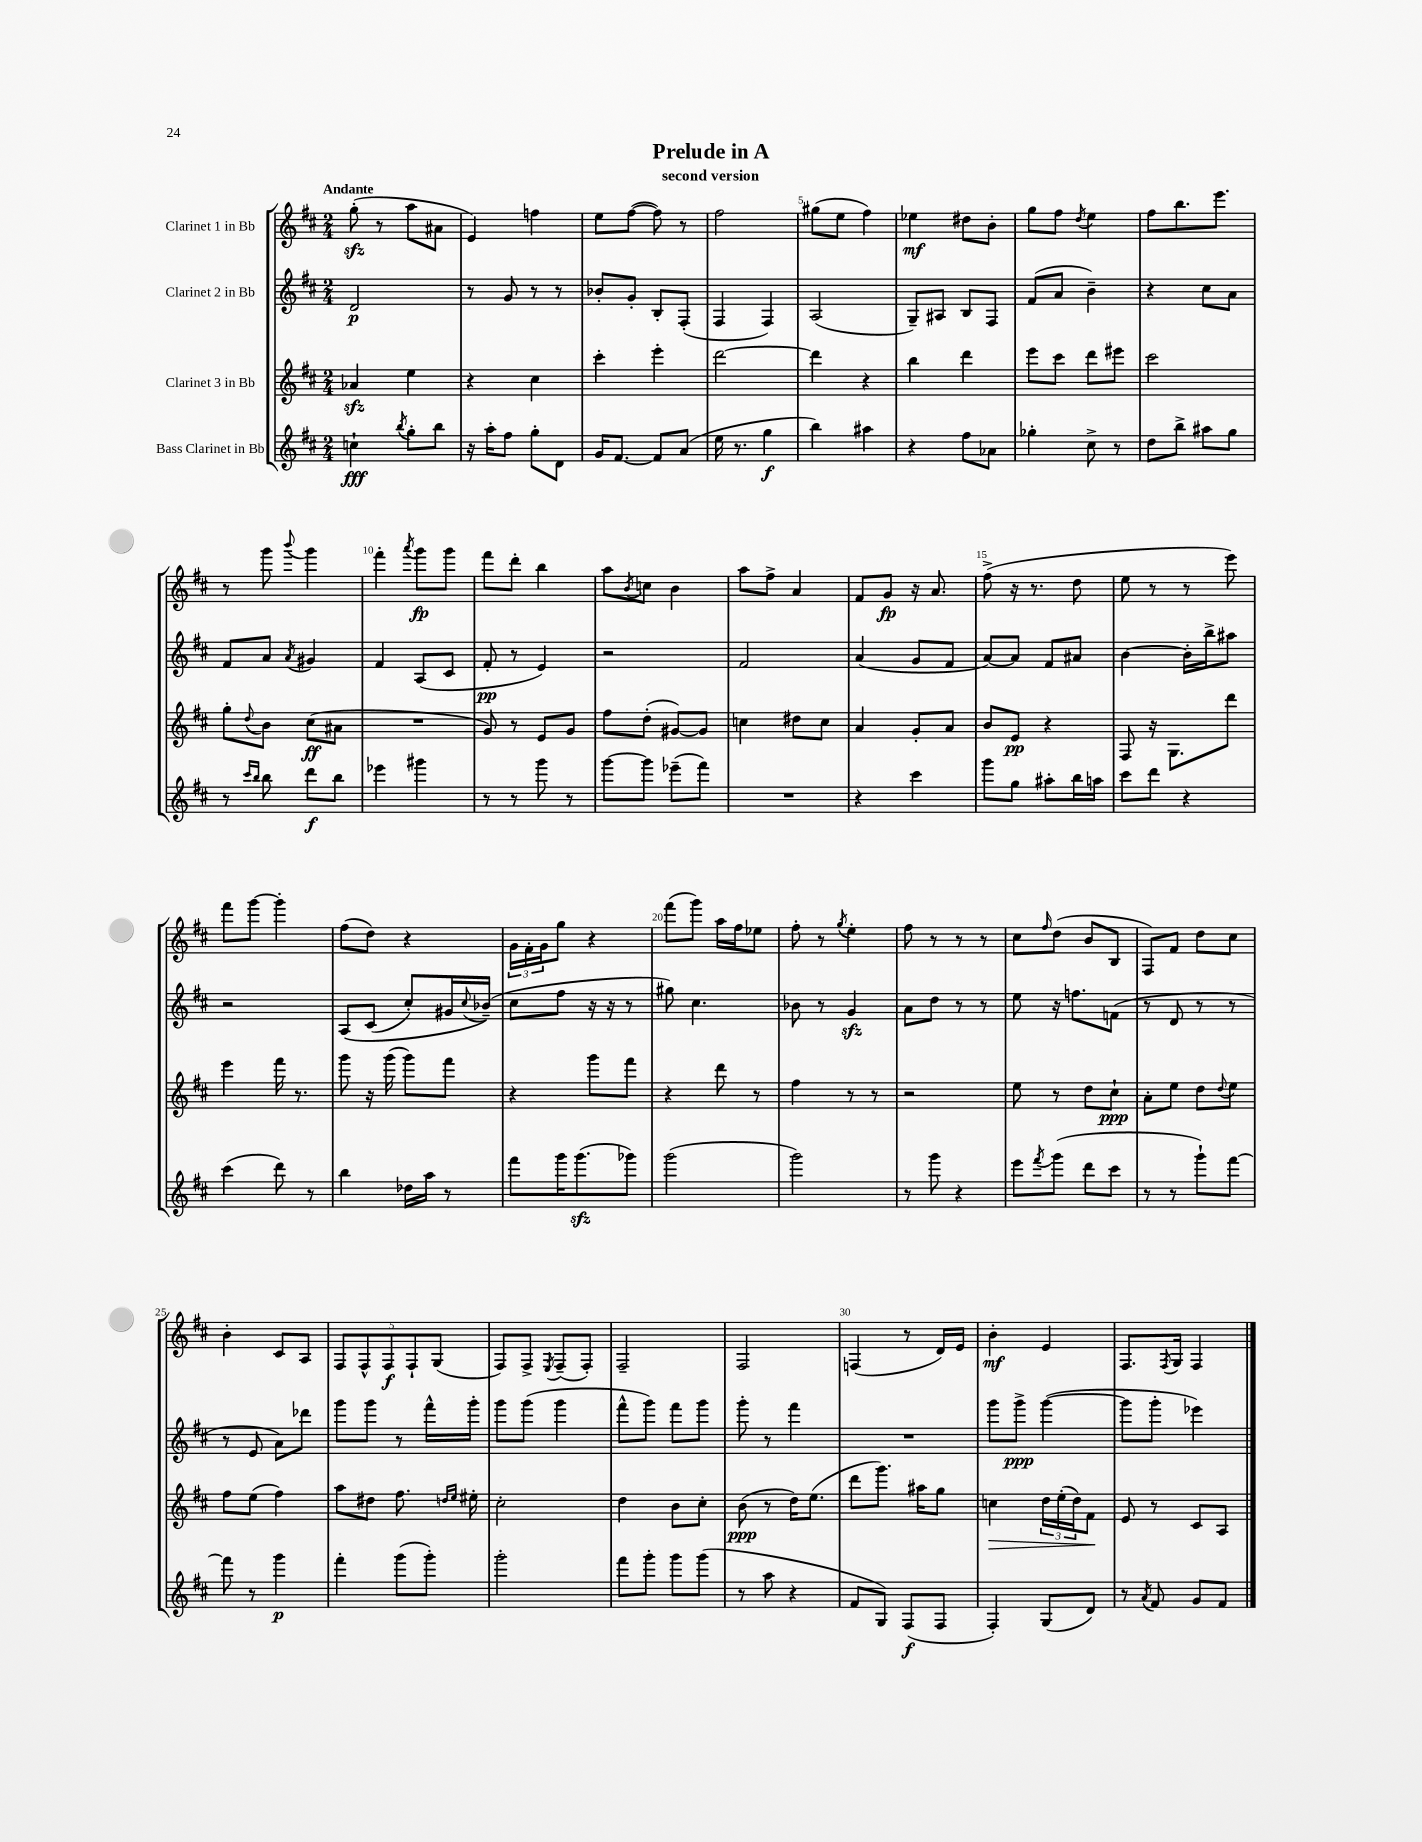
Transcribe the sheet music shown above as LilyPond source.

\header { title = "Prelude in A" subtitle = "second version" }
<<
\new StaffGroup <<
\new Staff = "s0" \with { instrumentName = "Clarinet 1 in Bb" } {
    \clef treble \key d \major \numericTimeSignature \time 2/4 \tempo "Andante"
    g''8-.\sfz( r8 a''8 ais'8 |
    e'4) f''4 |
    e''8 fis''8~( fis''8) r8 |
    fis''2 |
    gis''8( e''8 fis''4) |
    ees''4\mf dis''8 b'8-. |
    g''8 fis''8 \acciaccatura { d''8 } e''4 |
    fis''8 b''8. e'''8. |
    r8 g'''8 \appoggiatura { b'''8 } g'''4 |
    fis'''4-. \acciaccatura { a'''8 } g'''8\fp g'''8 |
    fis'''8 d'''8-. b''4 |
    a''8 \acciaccatura { b'8 } c''8 b'4 |
    a''8 fis''8-> a'4 |
    fis'8 g'8\fp r16 a'8. |
    fis''8->( r16 r8. d''8 |
    e''8 r8 r8 e'''8) |
    fis'''8 g'''8~ g'''4-. |
    fis''8( d''8) r4 |
    \tuplet 3/2 { g'16 fis'16-. g'16 } g''8 r4 |
    fis'''8( g'''8) a''16 fis''16 ees''8 |
    fis''8-. r8 \acciaccatura { g''8 } e''4-. |
    fis''8 r8 r8 r8 |
    cis''8 \grace { fis''16 } d''8( b'8 b8 |
    fis8) fis'8 d''8 cis''8 |
    b'4-. cis'8 a8 |
    \tuplet 5/4 { fis8 fis8-^ fis8\f fis8-! g8( } |
    fis8) fis8-> \acciaccatura { e8 } fis8--( fis8-.) |
    fis2-- |
    fis2 |
    f4( r8 d'16) e'16 |
    b'4-.\mf e'4 |
    fis8. \acciaccatura { fis8 } g16 fis4 \bar "|." |
}
\new Staff = "s1" \with { instrumentName = "Clarinet 2 in Bb" } {
    \clef treble \key d \major \numericTimeSignature \time 2/4
    d'2\p |
    r8 g'8 r8 r8 |
    bes'8-. g'8-. b8-. fis8-.( |
    fis4 fis4) |
    a2( |
    g8--) ais8 b8 fis8 |
    fis'8( a'8 b'4--) |
    r4 cis''8 a'8 |
    fis'8 a'8 \acciaccatura { a'8 } gis'4 |
    fis'4 a8( cis'8 |
    fis'8-.\pp r8 e'4) |
    r2 |
    fis'2 |
    a'4( g'8 fis'8 |
    a'8~) a'8 fis'8 ais'8 |
    b'4~ b'16-. b''16-> ais''8 |
    r2 |
    a8\( cis'8( cis''8-.) gis'16 \appoggiatura { cis''8 } bes'16--(\) |
    cis''8 fis''8 r16 r16 r8 |
    gis''8) cis''4. |
    bes'8 r8 g'4\sfz |
    a'8 d''8 r8 r8 |
    e''8 r16 f''8. f'8( |
    r8 d'8 r8 r8 |
    r8 e'8 a'8) des'''8 |
    g'''8 g'''8 r8 fis'''16-^ g'''16-. |
    g'''8 g'''8( g'''4 |
    fis'''8-^ g'''8) fis'''8 g'''8 |
    g'''8-. r8 fis'''4 |
    R2 |
    g'''8 g'''8->\ppp g'''4~( |
    g'''8 g'''8-. ees'''4) \bar "|." |
}
\new Staff = "s2" \with { instrumentName = "Clarinet 3 in Bb" } {
    \clef treble \key d \major \numericTimeSignature \time 2/4
    aes'4\sfz e''4 |
    r4 cis''4 |
    cis'''4-. e'''4-. |
    d'''2~ |
    d'''4 r4 |
    b''4 d'''4 |
    e'''8 cis'''8 d'''8 eis'''8 |
    cis'''2 |
    g''8-. \appoggiatura { d''8 } b'8 cis''8\ff( ais'8 |
    R2 |
    g'8) r8 e'8 g'8 |
    fis''8 d''8-.( gis'8~) gis'8 |
    c''4 dis''8 c''8 |
    a'4 g'8-. a'8 |
    b'8 e'8\pp r4 |
    fis8 r16 g8. d'''8 |
    e'''4 fis'''16 r8. |
    g'''8 r16 g'''16( g'''8) fis'''8 |
    r4 g'''8 fis'''8 |
    r4 d'''8 r8 |
    fis''4 r8 r8 |
    r2 |
    e''8 r8 d''8 cis''8-!\ppp |
    a'8-. e''8 d''8 \appoggiatura { d''8 } e''8 |
    fis''8 e''8( fis''4) |
    a''8 dis''8 fis''8. \grace { d''16 e''16 } eis''16-. |
    cis''2-. |
    d''4 b'8 cis''8-. |
    b'8\ppp( r8 d''16) e''8.( |
    d'''8 g'''8.) ais''16 g''8 |
    c''4\> \tuplet 3/2 { d''16 e''16-.( d''16) } fis'8\! |
    e'8 r8 cis'8 a8 \bar "|." |
}
\new Staff = "s3" \with { instrumentName = "Bass Clarinet in Bb" } {
    \clef treble \key d \major \numericTimeSignature \time 2/4
    c''4-!\fff \acciaccatura { b''8 } g''8-. b''8 |
    r16 a''16-. fis''8 g''8-. d'8 |
    g'16 fis'8.~ fis'8 a'8( |
    e''16 r8. g''4\f |
    b''4) ais''4 |
    r4 fis''8 aes'8 |
    ges''4-. cis''8-> r8 |
    d''8 b''8-> ais''8 g''8 |
    r8 \grace { cis'''16 b''16 } b''8 d'''8\f b''8 |
    ees'''4 gis'''4 |
    r8 r8 g'''8 r8 |
    g'''8~ g'''8 ees'''8--( fis'''8) |
    R2 |
    r4 cis'''4 |
    g'''8 g''8 ais''8-. b''16 a''16 |
    cis'''8 d'''8 r4 |
    cis'''4( d'''8) r8 |
    b''4 des''16 a''16 r8 |
    fis'''8 g'''16 g'''8.\sfz( ges'''8) |
    g'''2( |
    g'''2) |
    r8 g'''8 r4 |
    e'''8 \acciaccatura { fis'''8 } g'''8( d'''8 cis'''8 |
    r8 r8 g'''8-!) fis'''8~ |
    fis'''8 r8 g'''4\p |
    fis'''4-. g'''8( g'''8-.) |
    g'''2-. |
    fis'''8 g'''8-. g'''8 g'''8( |
    r8 a''8 r4 |
    fis'8 g8) fis8\f( fis8 |
    fis4-.) g8( d'8) |
    r8 \acciaccatura { a'8 } fis'8 g'8 fis'8 \bar "|." |
}
>>
>>
\layout { \context { \Score \override BarNumber.break-visibility = ##(#f #t #t) barNumberVisibility = #(every-nth-bar-number-visible 5) } }
